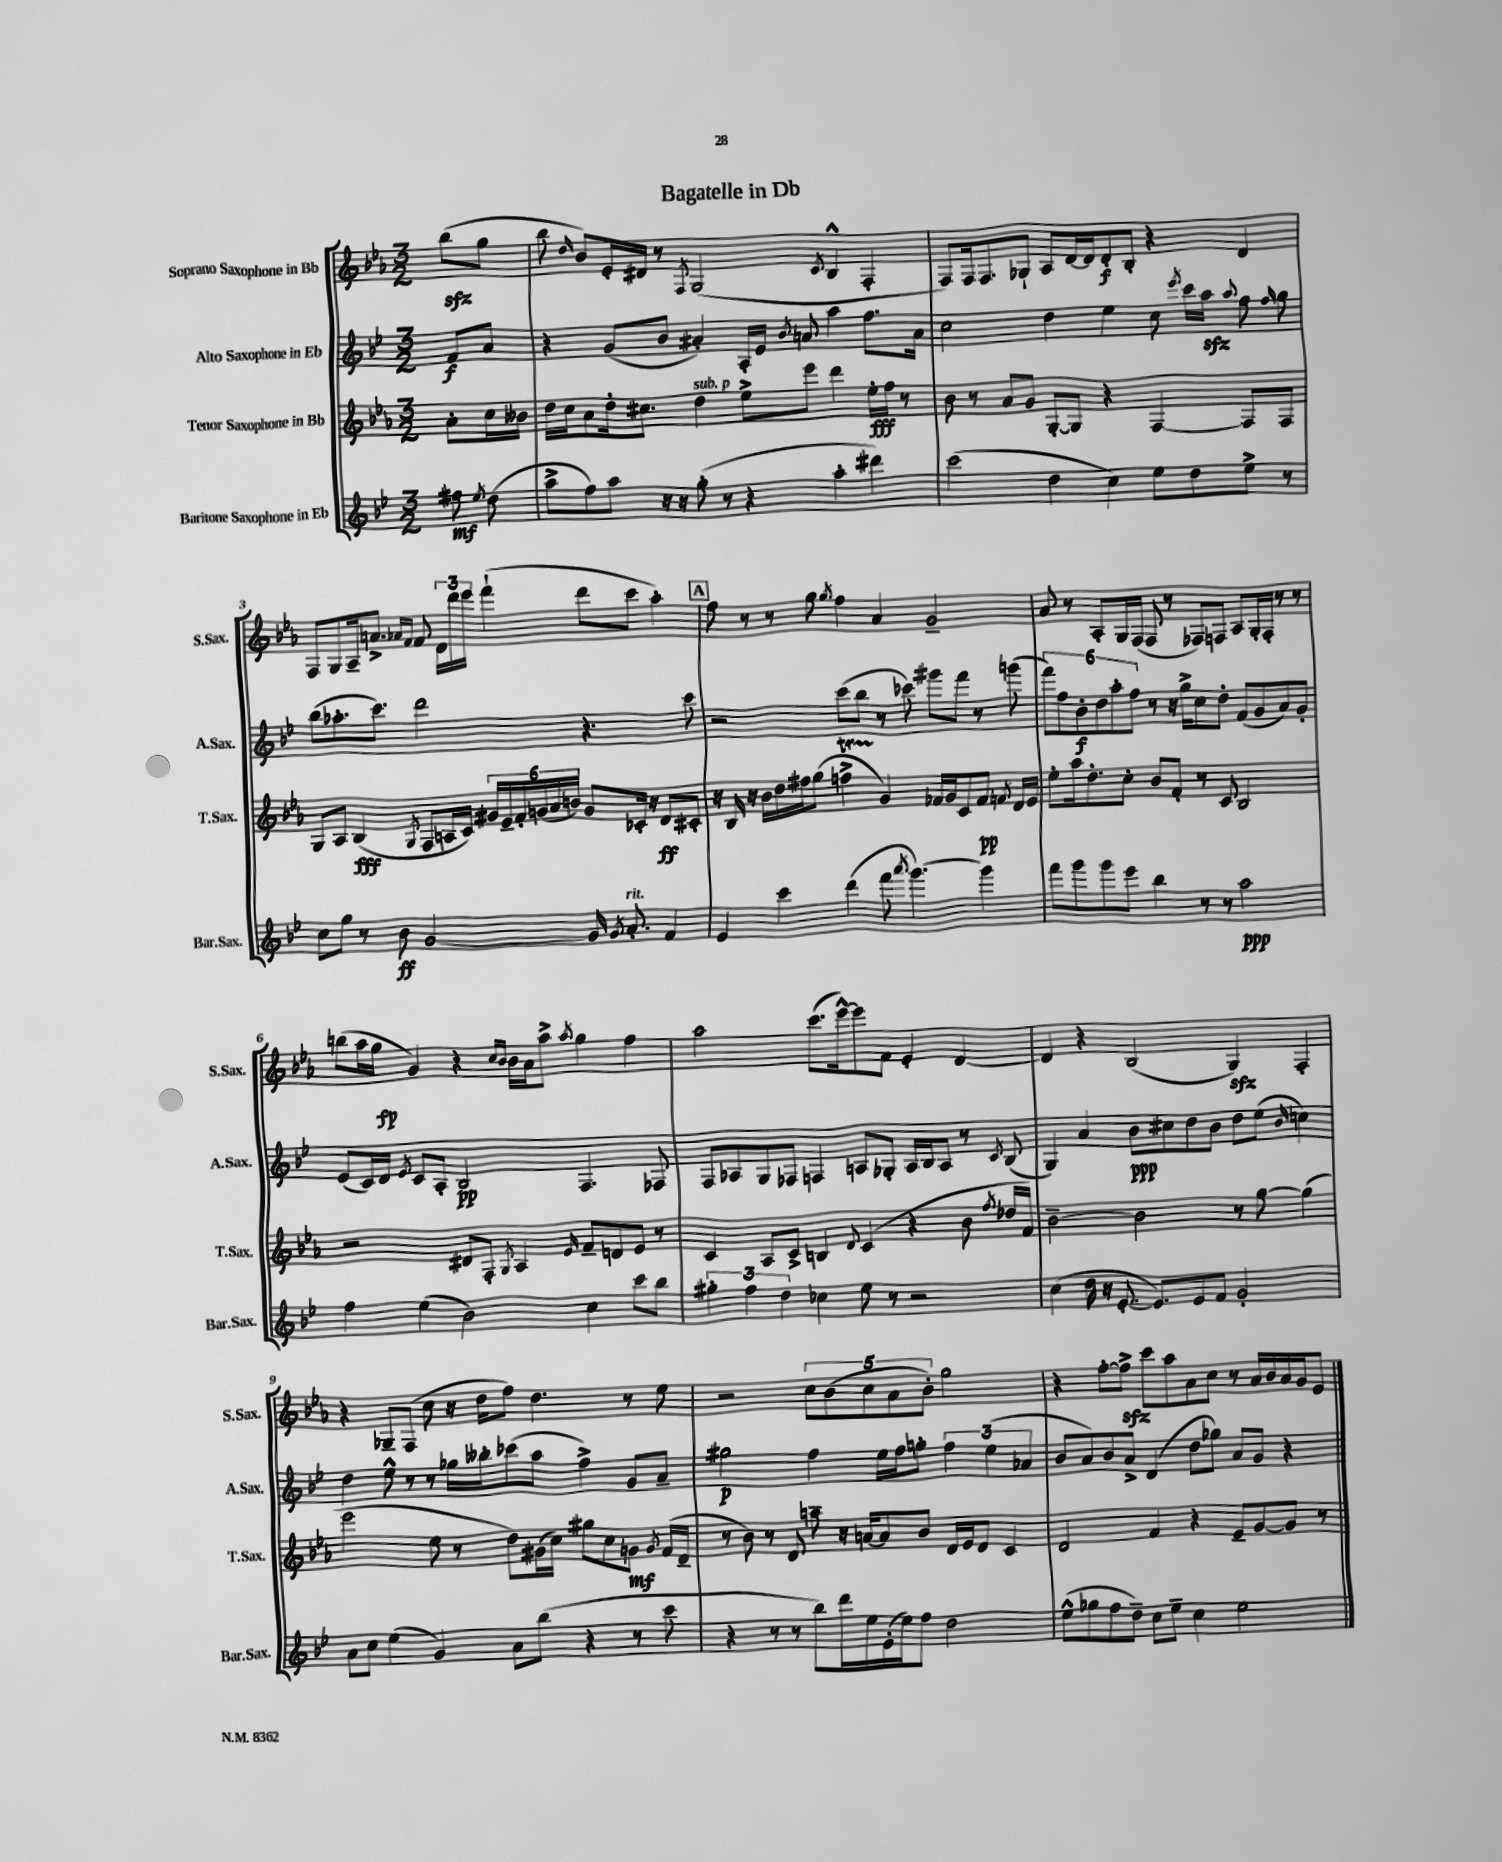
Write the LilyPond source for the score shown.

\header { title = "Bagatelle in Db" }
<<
\new StaffGroup <<
\new Staff = "s0" \with { instrumentName = "Soprano Saxophone in Bb" shortInstrumentName = "S.Sax." } {
    \clef treble \key ees \major \numericTimeSignature \time 3/2 \partial 4
    \autoBeamOff bes''8[\sfz( g''8] |
    bes''8 \grace { d''16 } bes'8[) ees'16-. dis'16] r8 \acciaccatura { f8 } g2( \acciaccatura { c'8 } bes4-^ f4-. |
    f8[) f16 f8. ges8]-! aes8[ d'16~ d'16 d'8-.\f bes8]-. r4 d'4 |
    f8[ g8 aes16-- a'8.]-> \grace { aes'16[ f'16] } f'8 \tuplet 3/2 { d'16[ d'''16 ees'''16] } f'''4-!( d'''8[ c'''8] aes''4-.) |
    \mark \markup { \box "A" } f''8 r8 r8 g''8 \acciaccatura { g''8 } f''4 aes'4 g'2-- |
    aes'8 r8 aes8[-. g16 f16]( f8 r8 fes8[) f8] aes8[ g16-. f16]-. r8 r8 |
    b''8[( aes''16 g''16]\fp g'4) r4 \grace { c''16[ bes'16] } bes'16[ aes'16 aes''8]-> \acciaccatura { aes''8 } g''4 f''4 |
    aes''2 c'''8.[( ees'''16~-^) ees'''8 f'8] ees'4-. d'4~ |
    d'4 r4 bes2( g4\sfz) f4-. |
    r4 ges8[-- f8]( c''8 r16 d''16[ f''8]) d''4. r8 ees''8 |
    r2 \tuplet 5/4 { c''8[ bes'8( c''8 aes'8 bes'8]-.) } g''2 |
    r4 f''8[~-. f''8]->\sfz c'''8[ aes''8 aes'8 c''8] r8 aes'16[ bes'16 aes'16 g'16 ees'8] \bar "|." |
}
\new Staff = "s1" \with { instrumentName = "Alto Saxophone in Eb" shortInstrumentName = "A.Sax." } {
    \clef treble \key bes \major \numericTimeSignature \time 3/2 \partial 4
    \autoBeamOff f'8[\f a'8] |
    r4 g'8[( bes'8] ais'4-.) a16[-. ees'16] \acciaccatura { bes'8 } a'8 a''4 f''8.[ a'16] |
    c''2 d''4 ees''4 c''8 \acciaccatura { ees'''8 } c'''16[ a''16]\sfz \appoggiatura { a''8 } f''8 \grace { f''16 } g''8 |
    bes''8[( aes''8.-. c'''8.]) d'''2 r4. c'''8 |
    \mark \markup { \box "A" } r2 c'''8[( bes''8] r8 ces'''8) gis'''8[ f'''8] r8 g'''8( |
    \tuplet 6/4 { f'''8[) f''8 bes'8-.\f d''8 a''8-. f''8] } r8 r16 g''16[-> c''8 d''8]-. f'8[( g'8 a'8) g'8]-. |
    ees'8[( c'16) d'16] \acciaccatura { ees'8 } c'8[ a8]-. bes2\pp f4. fes8 |
    f8[ aes8 g8 fes8] f4 a8[ ges8]-. a16[ bes16 a8] r8 \acciaccatura { c'8 } bes8( |
    g4) a'4 bes'8[\ppp cis''8 d''8 bes'8] d''8[ ees''8]( \grace { bes'16 } c''4) |
    d''4 ees''8-^ r8 r8 ges''16[ beses''16-. ces'''8( a''8] f''4->) g'8[ a'8]-- |
    gis''2\p f''4 ees''16[ f''16 g''8]-. \tuplet 3/2 { f''4 ees''4( aes'4 } |
    bes'8[ a'8) bes'8 a'8]-> d'4( d''8[ ges''8]) a'8[ g'8] r4 \bar "|." |
}
\new Staff = "s2" \with { instrumentName = "Tenor Saxophone in Bb" shortInstrumentName = "T.Sax." } {
    \clef treble \key ees \major \numericTimeSignature \time 3/2 \partial 4
    \autoBeamOff aes'8[-. c''16 beses'16] |
    d''16[ c''16 aes'8 d''16-. cis''8.] d''4^\markup { \italic "sub. p" } ees''8[-> ees'''8] d'''4 ees''16[-.\fff f''16] r8 |
    bes'8 r8 aes'8[ g'8] g8[~-. g8] r4 f4~ f8[ f8] |
    g8[ aes8] bes4\fff( \acciaccatura { g8 } f8[ a16 c'16]) \tuplet 6/4 { gis'16[ ees'16-- f'16-. g'16( aes'16 b'16]) } g'8[ ces'16]-. r16 d'8[\ff cis'8]-. |
    \mark \markup { \box "A" } r16 bes16 r16 bes'16[ d''16 fis''16 g''8]( f''4->\startTrillSpan g'4\stopTrillSpan) fes'16[ g'16 c'8 fes'8]\pp \acciaccatura { f'8 } d'16[ ees'16] |
    ees''8[-. aes''16 d''8.-. c''8]-. bes'8[ f'8]-. r8 c'8 bes2 |
    r2 dis'8[ f8]-. \acciaccatura { g8 } aes4 \grace { ees'16 } f'8[-- d'8 ees'8] r8 |
    c'4 aes8[ c'8]-> b4 \appoggiatura { d'8 } c'4( r4 bes'8 \acciaccatura { f''8 } des''16[ f'16]) |
    bes'2~-- bes'2 r8 g''8~ g''4( |
    ees'''2 ees''8 r8 d''8[) gis'16( c''16]) gis''8[ c''8 g'8]\mf \acciaccatura { g'8 } f'16[( d'16]-- |
    r8 bes'8) r8 d'8 a''8-- r16 a'16[~ a'8 bes'8] d'16[ ees'16 d'8] c'4 |
    d'2 f'4 r4 ees'8[-- g'8~ g'8] r8 \bar "|." |
}
\new Staff = "s3" \with { instrumentName = "Baritone Saxophone in Eb" shortInstrumentName = "Bar.Sax." } {
    \clef treble \key bes \major \numericTimeSignature \time 3/2 \partial 4
    \autoBeamOff fis''8\mf \acciaccatura { ees''8 } d''8( |
    a''8[-> f''8) a''8] r16 r16 g''8-.( r8 r4 a''4-. dis'''4) |
    c'''2( d''4 c''4) ees''8[ d''8 ees''8]-> r8 |
    c''8[ g''8] r8 bes'8\ff g'2~ g'16 \acciaccatura { g'8 } a'8.-.^\markup { \italic "rit." } f'4 |
    \mark \markup { \box "A" } ees'4 c'''4 d'''4( f'''8 \acciaccatura { a'''8 } g'''4.~) g'''4 |
    f'''8[ g'''8 g'''8 ees'''8] bes''4 r8 r8 a''2\ppp |
    f''4 ees''4( bes'2) c''4 c'''8[ bes''8] |
    \tuplet 3/2 { gis''4-. f''4 d''4 } ces''4 ees''8 r8 r2 |
    c''4( d''16 r16 ees'8.~-. ees'8.[) ees'8 f'8] g'2-. |
    a'8[ c''8] ees''4( g'4) a'8[ bes''8]( r4 r8 c'''8 |
    r4 r8 r8 bes''8[) d'''16 ees''16 ees'16-.( ees''16) f''8] d''2 |
    ees''8[-^( ges''8 f''8 d''8]--) c''8[ ees''8]-- c''4 ees''2 \bar "|." |
}
>>
>>
